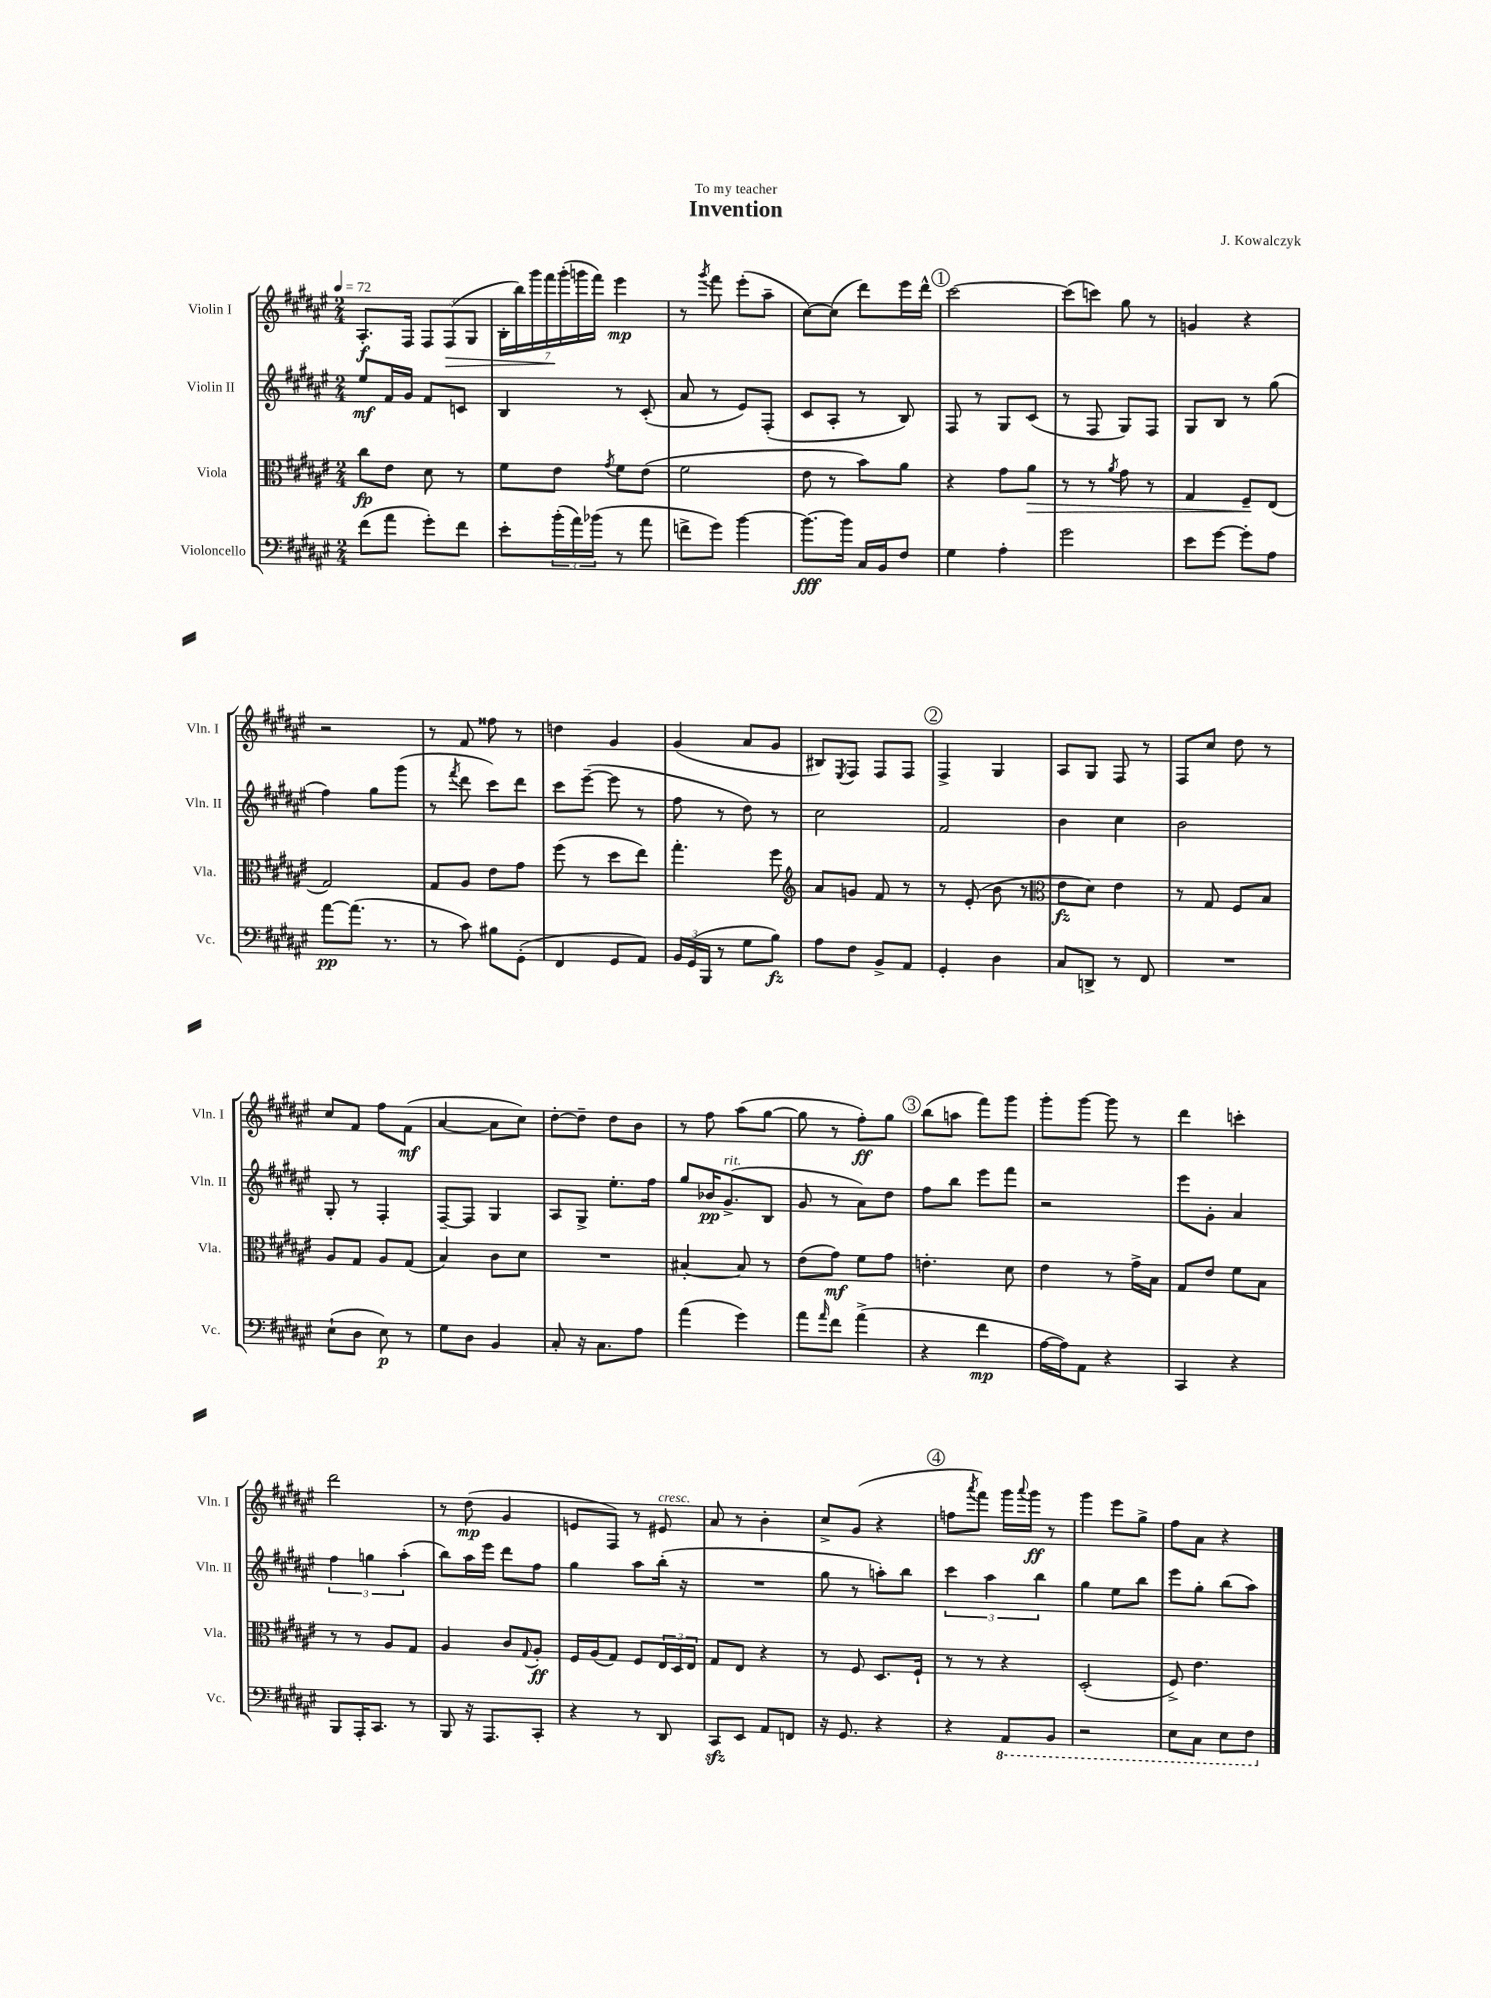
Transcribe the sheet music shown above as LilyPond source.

\header { title = "Invention" composer = "J. Kowalczyk" dedication = "To my teacher" }
<<
\new StaffGroup <<
\new Staff = "s0" \with { instrumentName = "Violin I" shortInstrumentName = "Vln. I" } {
    \clef treble \key fis \major \numericTimeSignature \time 2/4 \tempo 4 = 72
    ais8.-.\f fis16 \tuplet 3/2 { fis8 fis8\>( gis8 } |
    \tuplet 7/4 { b16-. b''16) gis'''16 fis'''16\! gis'''16-.( g'''16 fis'''16) } eis'''4\mp |
    r8 \acciaccatura { gis'''8 } fis'''8 eis'''8-.( ais''8-- |
    cis''8~) cis''8( dis'''8) eis'''16 dis'''16-^ |
    \mark \markup { \circle "1" } cis'''2~ |
    cis'''8( c'''8) gis''8 r8 |
    g'4 r4 |
    r2 |
    r8 fis'8 fisis''8 r8 |
    d''4 gis'4 |
    gis'4( ais'8 gis'8 |
    bis8) \acciaccatura { eis8 } fis8 fis8 fis8 |
    \mark \markup { \circle "2" } fis4-> gis4 |
    ais8 gis8 fis8 r8 |
    fis8 cis''8 dis''8 r8 |
    cis''8 fis'8 fis''8 fis'8\mf( |
    ais'4~ ais'8 cis''8) |
    dis''8~-. dis''8-- dis''8 b'8 |
    r8 fis''8 ais''8( gis''8~ |
    gis''8 r8 fis''8-.\ff) gis''8 |
    \mark \markup { \circle "3" } b''8( a''8 fis'''8) gis'''8 |
    gis'''8-. gis'''8~ gis'''8 r8 |
    dis'''4 c'''4-. |
    dis'''2 |
    r8 dis''8\mp( gis'4 |
    e'8 fis8) r8 eis'8^\markup { \italic "cresc." } |
    ais'8 r8 b'4-. |
    cis''8-> gis'8( r4 |
    \mark \markup { \circle "4" } f''8 \acciaccatura { ais'''8 } fis'''8) gis'''16 \appoggiatura { ais'''8 } gis'''16\ff r8 |
    gis'''4 eis'''8 gis''8-> |
    fis''8 ais'8 r4 \bar "|." |
}
\new Staff = "s1" \with { instrumentName = "Violin II" shortInstrumentName = "Vln. II" } {
    \clef treble \key fis \major \numericTimeSignature \time 2/4
    eis''8\mf fis'16 gis'16 fis'8 c'8 |
    b4 r8 cis'8-.( |
    ais'8 r8 eis'8) fis8-.( |
    cis'8 ais8-. r8 b8) |
    \mark \markup { \circle "1" } fis8 r8 gis8 cis'8( |
    r8 fis8 gis8) fis8 |
    gis8 b8 r8 gis''8( |
    fis''4) gis''8 gis'''8( |
    r8 \acciaccatura { fis'''8 } dis'''8 cis'''8) dis'''8 |
    cis'''8 eis'''8~--( eis'''8 r8 |
    fis''8 r8 dis''8) r8 |
    cis''2 |
    \mark \markup { \circle "2" } fis'2 |
    b'4 cis''4 |
    b'2 |
    gis8-. r8 fis4-. |
    fis8~-- fis8 gis4 |
    ais8 gis8-> eis''8.-. fis''16 |
    gis''8 bes'16\pp gis'8.->^\markup { \italic "rit." }( b8 |
    gis'8 r8 ais'8) dis''8 |
    \mark \markup { \circle "3" } fis''8 b''8 eis'''8 fis'''8 |
    r2 |
    eis'''8 gis'8-. ais'4 |
    \tuplet 3/2 { fis''4 g''4 ais''4-.( } |
    b''8) ais''16 eis'''16 dis'''8 fis''8 |
    gis''4 ais''8 b''16-.( r16 |
    R2 |
    gis''8 r8 a''8-.) b''8 |
    \mark \markup { \circle "4" } \tuplet 3/2 { cis'''4 ais''4 b''4 } |
    gis''4 eis''8 b''8 |
    eis'''8 gis''8-. b''8( ais''8) \bar "|." |
}
\new Staff = "s2" \with { instrumentName = "Viola" shortInstrumentName = "Vla." } {
    \clef alto \key fis \major \numericTimeSignature \time 2/4
    cis''8\fp eis'8 dis'8 r8 |
    fis'8 eis'8 \acciaccatura { gis'8 } fis'8 eis'8( |
    fis'2 |
    eis'8 r8 b'8) ais'8 |
    \mark \markup { \circle "1" } r4 gis'8 ais'8\> |
    r8 r8 \acciaccatura { ais'8 } gis'8 r8 |
    gis4 fis8--\! eis8( |
    gis2) |
    gis8 ais8 eis'8 gis'8 |
    fis''8( r8 dis''8 eis''8) |
    gis''4.-. fis''8 |
    \clef treble ais'8 g'8 fis'8 r8 |
    \mark \markup { \circle "2" } r8 eis'8-.( b'8 r8 |
    \clef alto eis'8\fz dis'8) eis'4 |
    r8 gis8 fis8 b8 |
    ais8 gis8 ais8 gis8( |
    b4) cis'8 dis'8 |
    R2 |
    bis4~-. bis8 r8 |
    eis'8( gis'8\mf) fis'8 gis'8 |
    \mark \markup { \circle "3" } e'4.-. dis'8 |
    eis'4 r8 gis'16-> b16 |
    gis8 eis'8 fis'8 b8 |
    r8 r8 ais8 gis8 |
    ais4 cis'8 \appoggiatura { gis8 } ais8-.\ff |
    fis16 ais16( gis8) fis8 \tuplet 3/2 { eis16 dis16 eis16 } |
    gis8 eis8 r4 |
    r8 fis8 dis8. fis16-! |
    \mark \markup { \circle "4" } r8 r8 r4 |
    dis2-.( |
    fis8->) eis'4. \bar "|." |
}
\new Staff = "s3" \with { instrumentName = "Violoncello" shortInstrumentName = "Vc." } {
    \clef bass \key fis \major \numericTimeSignature \time 2/4
    fis'8( ais'8 gis'8-.) fis'8 |
    eis'8-. \tuplet 3/2 { b'16-.( ais'16) bes'16( } r8 ais'8 |
    f'8-> gis'8) b'4~ |
    b'8.~\fff b'16 cis16 b,16 fis8 |
    \mark \markup { \circle "1" } gis4 ais4-. |
    gis'2 |
    eis'8 gis'8~ gis'8-. ais8 |
    ais'8~\pp ais'8.( r8. |
    r8 cis'8) bis8 gis,8-.( |
    fis,4 gis,8 ais,8) |
    \tuplet 3/2 { b,16 gis,16( b,,16 } r8 gis8 b8\fz) |
    ais8 fis8 b,8-> ais,8 |
    \mark \markup { \circle "2" } gis,4-. dis4 |
    cis8 d,8-> r8 fis,8 |
    R2 |
    eis8-!( dis8 eis8\p) r8 |
    gis8 dis8 b,4 |
    cis8-. r16 cis8. ais8 |
    ais'4( gis'4) |
    ais'8 \grace { ais'16 } fis'8 ais'4->( |
    \mark \markup { \circle "3" } r4 fis'4\mp |
    ais16~ ais16) ais,8 r4 |
    cis,4 r4 |
    b,,8 ais,,16-. cis,8. r8 |
    b,,8 r16 ais,,8. cis,8-. |
    r4 r8 dis,8 |
    cis,8\sfz eis,8 ais,8 f,8 |
    r16 gis,8. r4 |
    \mark \markup { \circle "4" } r4 \ottava #-1 ais,,8 b,,8 |
    r2 |
    eis,8 cis,8 eis,8 fis,8 \ottava #0 \bar "|." |
}
>>
>>
\layout { \context { \Score \remove "Bar_number_engraver" } }
